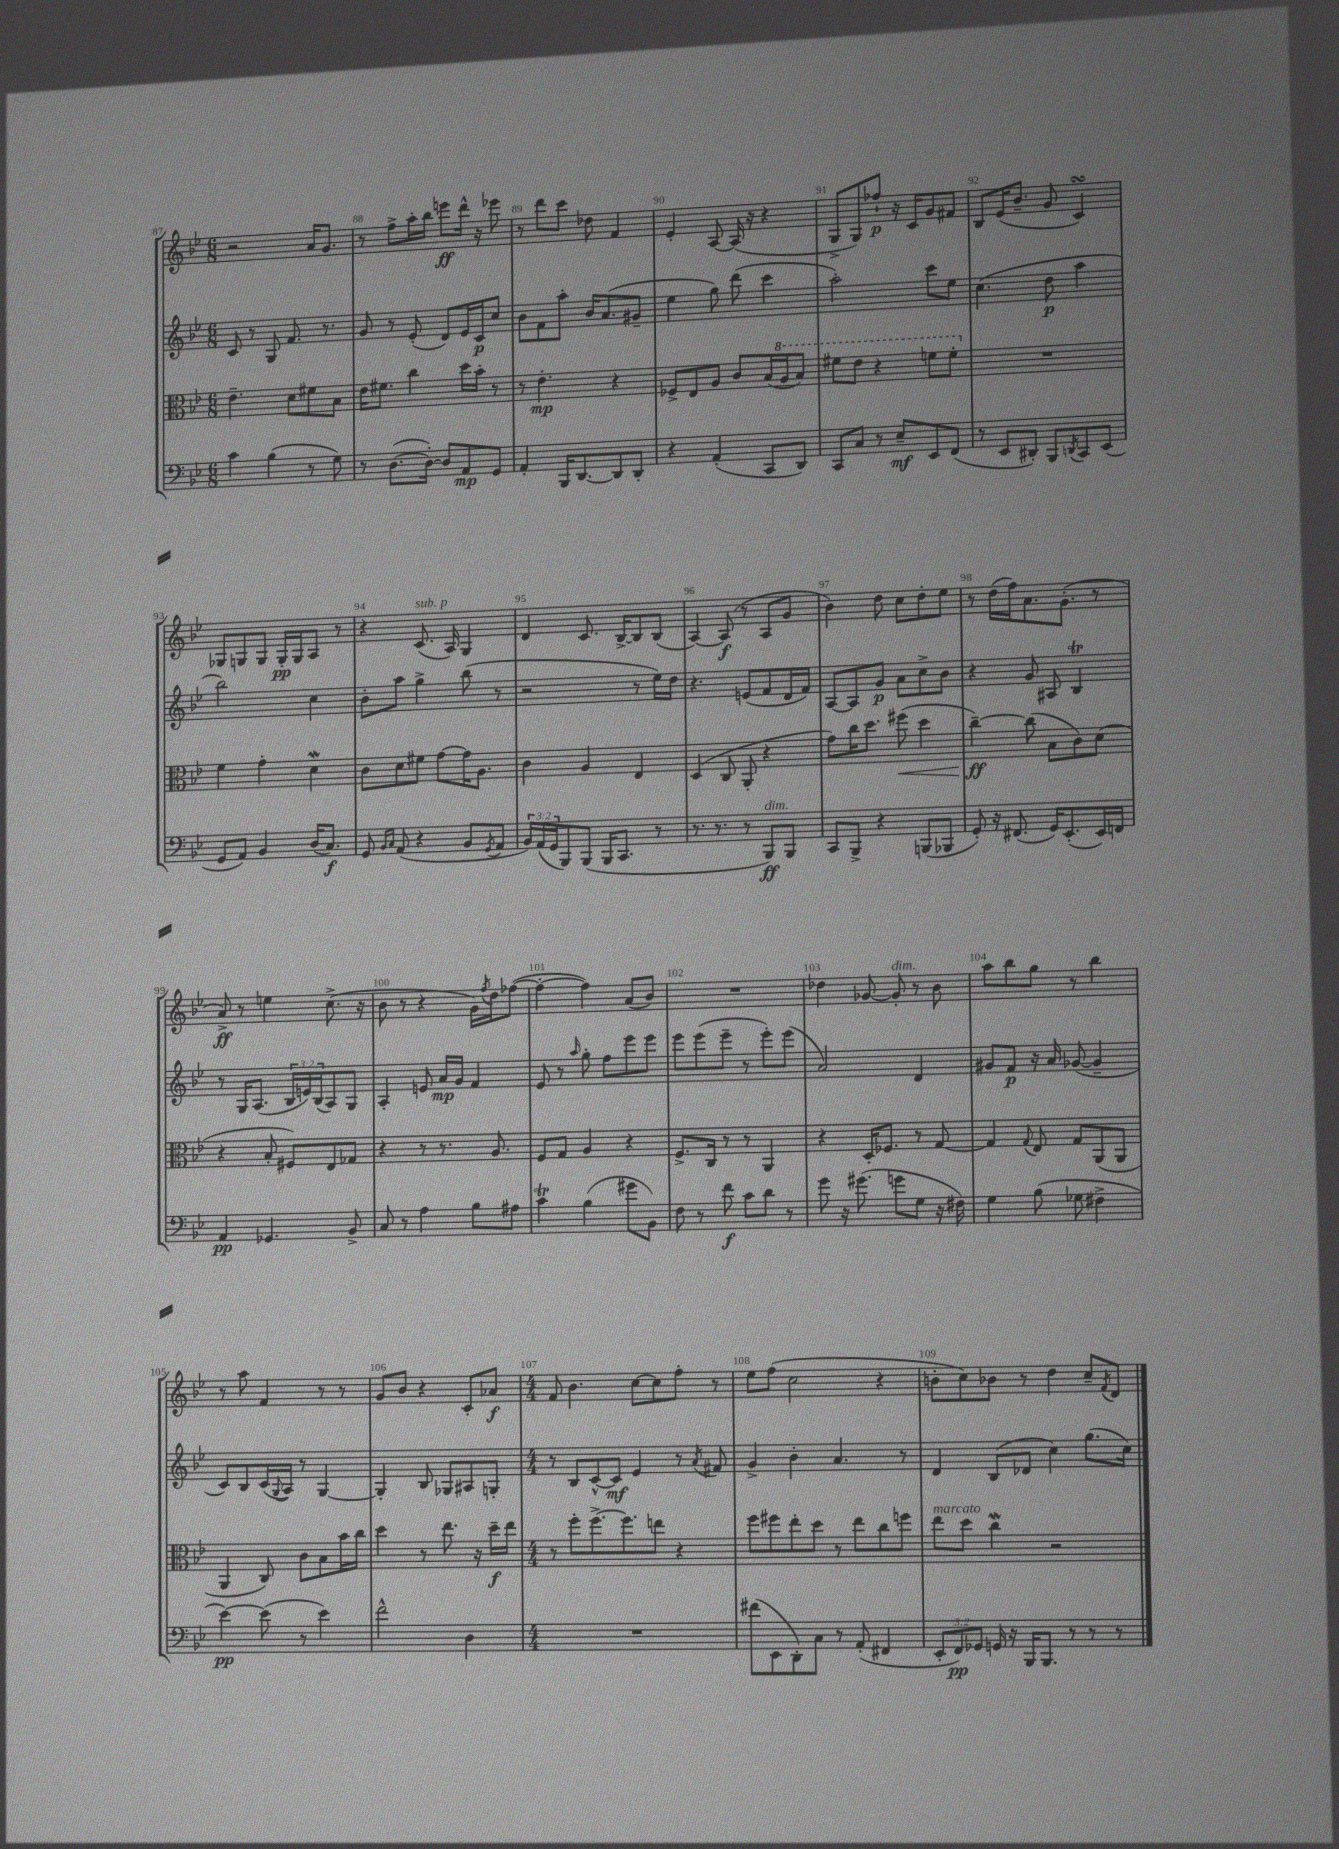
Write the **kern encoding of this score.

**kern	**kern	**kern	**kern
*staff4	*staff3	*staff2	*staff1
*clefF4	*clefC3	*clefG2	*clefG2
*k[b-e-]	*k[b-e-]	*k[b-e-]	*k[b-e-]
*M6/8	*M6/8	*M6/8	*M6/8
4c	4.e-~	8c	2r
.	.	8r	.
(4B-	.	8G	.
.	8d	8.f	.
8r	8f#	.	16a
.	.	8.r	8.g
8G)	8B-	.	.
=	=	=	=
8r	16e-	8g	8r
.	8.f#	.	.
([8.D	.	8r	8ff^
.	4cc	(8e-'	16aa'
16D'_)	.	.	16bb-
8D]	.	8d)	8eee
8AA	16dd	16e-	16ddd^^
.	16b-'	16c	16r
8GG	8r	8cc	8eee-
=	=	=	=
4AA'	8r	8b-	8r
.	4.e-'	8f	8ddd
16BBB-	.	8aa'	8ccc
[8.DD	.	.	.
.	.	16b-	8dd-
.	.	(8.a	.
8DD]	4r	.	4f
8DD'	.	8g#~	.
=	=	=	=
4r	8F-^	4ee-	4e-'
.	8E-	.	.
(4AA'	8A	8gg)	[8A
.	8c	(8ddd	(16A]
.	.	.	16r
8CC	(16B-	4ccc	4r
.	16a	.	.
8DD)	8b-)	.	.
=	=	=	=
8CC	8ff#	2aa')	8G^
8C	8ee-	.	8G)
8r	4r	.	8ff-`
8E-~	.	.	16r
.	.	.	16c
8EE-	8ff	8ccc	8g
(8FF	8ff'	8ee-	8f#
=	=	=	=
8r	2.r	(4.cc	8B-
8EE-	.	.	(16e-
.	.	.	8.b-~
8DD#')	.	.	.
8BBB-	.	8dd	8g
8qDD	.	.	.
8CC	.	4aa	4c)
(8EE-	.	.	.
=	=	=	=
8GG	4f	2bb-)	8G-
8AA)	.	.	8G
4BB-	4g'	.	8G
.	.	.	16G'
.	.	.	16G
(16D	4d	4cc	8A
8.C)	.	.	.
.	.	.	8r
=	=	=	=
8GG	8c	8b-'	4r
16qqBB-	.	.	.
16qqC	.	.	.
(8AA	8d	8aa	.
4r	8f#	4gg^	(8.c
.	[8g	.	.
.	.	.	16A)
8BB-	16g]	(8bb-	4G
.	8.A	.	.
8qGG	.	.	.
8AA	.	8r	.
=	=	=	=
24BB-)	4c	2r	4d
(24AA	.	.	.
24GG	.	.	.
8BBB-)	.	.	.
(8BBB-	4A	.	8.c
16BBB-	.	.	.
8.CC	.	.	[16B-^
.	4E-	8r	8B-]
8r	.	16ee-)	(8B-
.	.	16dd	.
=	=	=	=
8.r	(4D	4.r	[4A)
8.r	.	.	.
.	8C	.	(8A]
8r	8AA'	(8e	8r
8BBB-)	4r	8f	8A
8BBB-	.	16d	8g
.	.	16f)	.
=	=	=	=
8CC	8g)	[8A	4b-)
8BBB-^	16cc	8A]	.
.	8.dd	.	.
4r	.	8g	8dd
.	(8ff#	8a	8cc
(8BBB	4dd	8cc^	8dd'
8BBB-	.	8b-	8ee-
=	=	=	=
8GG')	[4cc~)	4r	8r
16r	.	.	(16dd
(8.FF#	.	.	16ff)
.	(8cc]	8g	8.a
16GG)	8B-	8A#	.
(8.EE-'	.	.	(8.g'
.	8c)	4B-	.
16EE-)	(8d	.	8r
16FF	.	.	.
=	=	=	=
4AA	4r	8r	8a^)
.	.	16G	8r
.	.	(8.A	.
4.GG-	8B-'	.	4ee
.	8F#)	24B-	.
.	.	24e)	.
.	.	(24B-	.
.	8E-	8A)	(8.cc^
8BB-^	8G-	8G	.
.	.	.	16r
=	=	=	=
8C	4r	4A'	8b-
8r	.	.	8r
4A	8r	8e	4r
.	8.r	16a	.
.	.	16g	.
8B-	.	4f	16g)
.	.	.	8qff
.	8.A	.	16dd
8A#	.	.	([8ff-
=	=	=	=
4c	8F	8e-	4ff-'_
.	8G	8r	.
.	.	16qqaa	.
(4B-	4A	8gg'	4ff-])
.	.	8ff	.
8g#	4r	8eee-	(8a
8BB-)	.	8eee-	8b-)
=	=	=	=
8F	8.F^	8eee-	2.r
8r	.	(8eee-	.
.	16C	.	.
8f	8r	8eee-~	.
8c	8r	8r	.
8d	4AA	8eee-')	.
8r	.	(8eee-	.
=	=	=	=
8g	4r	2a)	4dd-
16r	.	.	.
(8.g#	.	.	.
.	16D'	.	[8g-
.	8.F-	.	.
8g	.	.	8g-']
8G	8r	4d	8r
16r	[8G	.	8b-
16F#)	.	.	.
=	=	=	=
4G	4G]	8g#	8aa
.	.	8f	8bb-
.	8qqG	.	.
(8B-	8E-	16r	8gg
.	.	16a	.
8G-	8G	([8g-	8r
4F#^	(8AA	4g-~]	4bb-
.	8AA	.	.
=	=	=	=
[4e-)	4AA	8c)	8r
.	.	8B-	8aa
(8e-]	8C)	(16c	4f
.	.	8qqG	.
.	.	16A)	.
8r	8c	8r	.
4e-)	8B-	[4G	8r
.	16b-	.	8r
.	16cc	.	.
=	=	=	=
2f^^	4dd	4G']	8g
.	.	.	8b-
.	8r	8B-	4r
.	8.ee-	8G-	.
4D	.	8A#	8c'
.	16r	.	.
.	16dd~	8G'	8a-
.	16ee-	.	.
=	=	=	=
*M4/4	*M4/4	*M4/4	*M4/4
1r	8r	8r	8f
.	8ff'	8B-	4.b-
.	[8.ff^	[8c^^	.
.	.	8c]	.
.	8.ff]	.	.
.	.	4e-	[8cc
.	8ee	.	8cc]
.	4r	8r	8ff'
.	.	8qa	.
.	.	8f#	8r
=	=	=	=
(8f#	8ff	4g^	8ee-
8EE-	8ff#	.	(8ff
8DD')	8ee-'	4b-'	2cc
8C	8dd	.	.
8r	8r	4.a	.
(8AA'	8ee-	.	.
4FF#	8cc	.	4r
.	8ff	8r	.
=	=	=	=
12EE-'	8ee-	4d	8b'
12FF)	.	.	.
.	8dd	.	8cc)
12GG-	.	.	.
16GG	4cc	(8B-	8b-
16r	.	.	.
16BBB-	.	8d-	8r
8.BBB-	.	.	.
.	2r	4cc)	4dd
8r	.	.	.
8r	.	(8.gg	8cc~
.	.	.	8qf
8r	.	.	8d
.	.	16cc)	.
==	==	==	==
*-	*-	*-	*-
